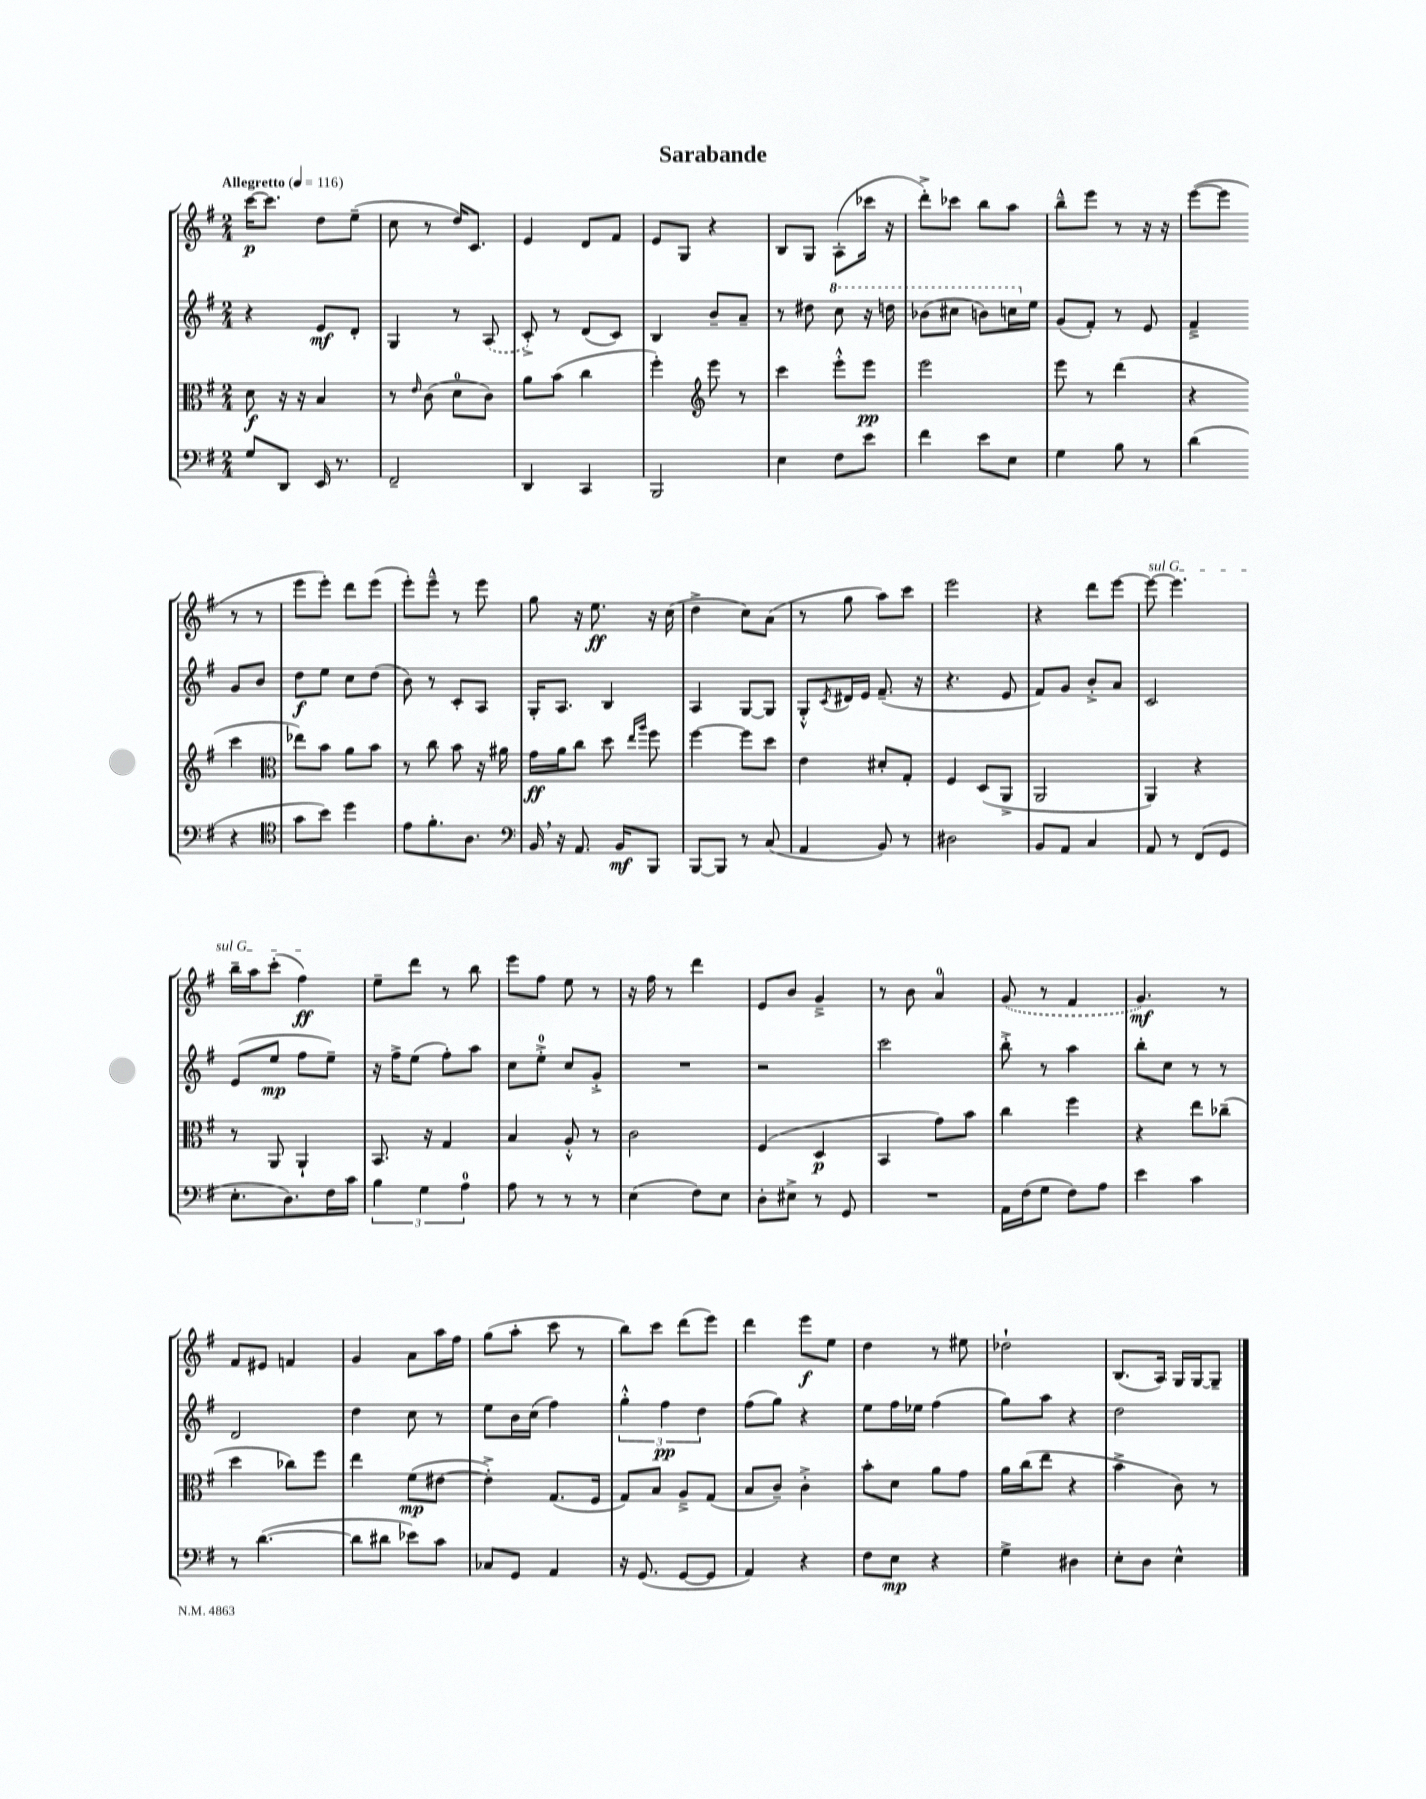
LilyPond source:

\header { title = "Sarabande" }
<<
\new StaffGroup <<
\new Staff = "s0" {
    \clef treble \key g \major \numericTimeSignature \time 2/4 \tempo "Allegretto" 4 = 116
    c'''16~\p c'''8. d''8 e''8--( |
    c''8 r8 d''16) c'8. |
    e'4 d'8 fis'8 |
    e'8 g8 r4 |
    b8 g8 a8-.( ces'''16 r16 |
    d'''8-.->) ces'''8 b''8 a''8 |
    b''8---^ e'''8 r8 r16 r16 |
    e'''8~( e'''8 r8 r8 |
    e'''8 e'''8-.) d'''8 e'''8( |
    e'''8-.) e'''8---^ r8 e'''8 |
    g''8 r16 e''8.\ff r16 c''16( |
    d''4-> c''8) a'8( |
    r8 g''8 a''8) c'''8 |
    e'''2 |
    r4 d'''8 e'''8~ |
    \once \override TextSpanner.bound-details.left.text = \markup { \italic "sul G" } e'''8~\startTextSpan e'''4. |
    b''16-- a''16 c'''8-.( fis''4\ff\stopTextSpan) |
    e''8-- d'''8 r8 b''8 |
    e'''8 fis''8 e''8 r8 |
    r16 fis''16 r8 d'''4 |
    e'8 b'8 g'4---> |
    r8 b'8 a'4-0 |
    \once \slurDashed g'8( r8 fis'4 |
    g'4.\mf) r8 |
    fis'8 eis'8 f'4 |
    g'4 a'8 a''16 fis''16 |
    g''8( a''8-. c'''8 r8 |
    b''8) c'''8 d'''8( e'''8) |
    d'''4 e'''8\f e''8 |
    d''4 r8 eis''8 |
    des''2-! |
    b8.( a16) g16 g16~ g8-- \bar "|." |
}
\new Staff = "s1" {
    \clef treble \key g \major \numericTimeSignature \time 2/4
    r4 e'8\mf d'8-. |
    g4 r8 \once \slurDashed a8( |
    c'8-.->) r8 d'8( c'8) |
    b4 b'8-- a'8-- |
    r8 dis''8 \ottava #1 c'''8 r16 d'''!16 |
    bes''8( cis'''8 b''8) c'''16 \ottava #0 e''16 |
    g'8( fis'8-.) r8 e'8 |
    fis'4---> g'8 b'8 |
    d''8\f e''8 c''8 d''8( |
    b'8) r8 c'8-. a8 |
    g16-. a8. b4 |
    a4 g8~ g8 |
    g8-.-^ \acciaccatura { c'8 } dis'16 e'16 fis'8.--( r16 |
    r4. e'8 |
    fis'8) g'8 b'8-.-> a'8 |
    c'2 |
    e'8( e''8\mp fis''8 e''8--) |
    r16 fis''16-> e''8( fis''8-.) a''8 |
    c''8 e''8-0-.-> c''8 g'8-.-> |
    R2 |
    r2 |
    c'''2 |
    b''8-.-> r8 a''4 |
    b''8-. c''8 r8 r8 |
    d'2 |
    d''4 c''8 r8 |
    e''8 b'16 c''16( fis''4) |
    \tuplet 3/2 { g''4-.-^ fis''4\pp d''4 } |
    fis''8( g''8) r4 |
    e''8 fis''16 ees''16 fis''4( |
    g''8) a''8 r4 |
    d''2 \bar "|." |
}
\new Staff = "s2" {
    \clef alto \key g \major \numericTimeSignature \time 2/4
    d'8\f r16 r16 b4 |
    r8 \grace { e'16 } c'8( d'8-0 c'8) |
    a'8 b'8( c''4 |
    fis''4-.) \clef treble e'''8 r8 |
    c'''4 e'''8-.-^ e'''8\pp |
    e'''2 |
    e'''8 r8 d'''4( |
    r4 c'''4 |
    \clef alto ees''8) b'8 a'8 b'8 |
    r8 c''8 b'8 r16 ais'16 |
    g'16\ff a'16 c''8 d''8 \grace { e''16 a''16 } fis''8 |
    fis''4~ fis''8 d''8 |
    e'4 dis'8-. g8-. |
    fis4 d8( a,8-> |
    a,2 |
    a,4) r4 |
    r8 a,8 a,4-! |
    b,8. r16 g4 |
    b4 a8-.-^ r8 |
    c'2 |
    fis4( d4\p |
    b,4 g'8) b'8 |
    c''4 fis''4 |
    r4 e''8 ces''8--( |
    d''4 ces''8) fis''8 |
    e''4 fis'8\mp( eis'8~ |
    eis'4-.->) g8.( fis16 |
    g8) b8 a8---> g8( |
    b8 c'8--) c'4-.-> |
    b'8-. d'8 a'8 g'8 |
    a'16 c''16( e''8 r4 |
    b'4-> c'8) r8 \bar "|." |
}
\new Staff = "s3" {
    \clef bass \key g \major \numericTimeSignature \time 2/4
    g8 d,8 e,16 r8. |
    fis,2-- |
    d,4 c,4 |
    b,,2 |
    e4 fis8 e'8 |
    fis'4 e'8 e8 |
    g4 b8 r8 |
    d'4( r4 |
    \clef tenor g'8 b'8) d''4 |
    e'8 fis'8.-. a8. |
    \clef bass b,16 \breathe r16 a,8. b,16\mf b,,8 |
    b,,8~ b,,8 r8 c8( |
    a,4 b,8) r8 |
    dis2 |
    b,8 a,8 c4 |
    a,8 r8 fis,8( g,8 |
    e8.-. d8.) fis16 c'16 |
    \tuplet 3/2 { b4 g4 a4-0 } |
    a8 r8 r8 r8 |
    e4( fis8) e8 |
    d8-. eis8-> r8 g,8 |
    R2 |
    a,16 fis16( g8 fis8) a8 |
    e'4 c'4 |
    r8 d'4.~( |
    d'8 dis'8 ees'8) c'8 |
    ces8 g,8 a,4 |
    r16 g,8.( g,8~ g,8 |
    a,4) r4 |
    fis8 e8\mp r4 |
    g4-> dis4 |
    e8-. d8 e4-^ \bar "|." |
}
>>
>>
\layout { \context { \Score \remove "Bar_number_engraver" } }
